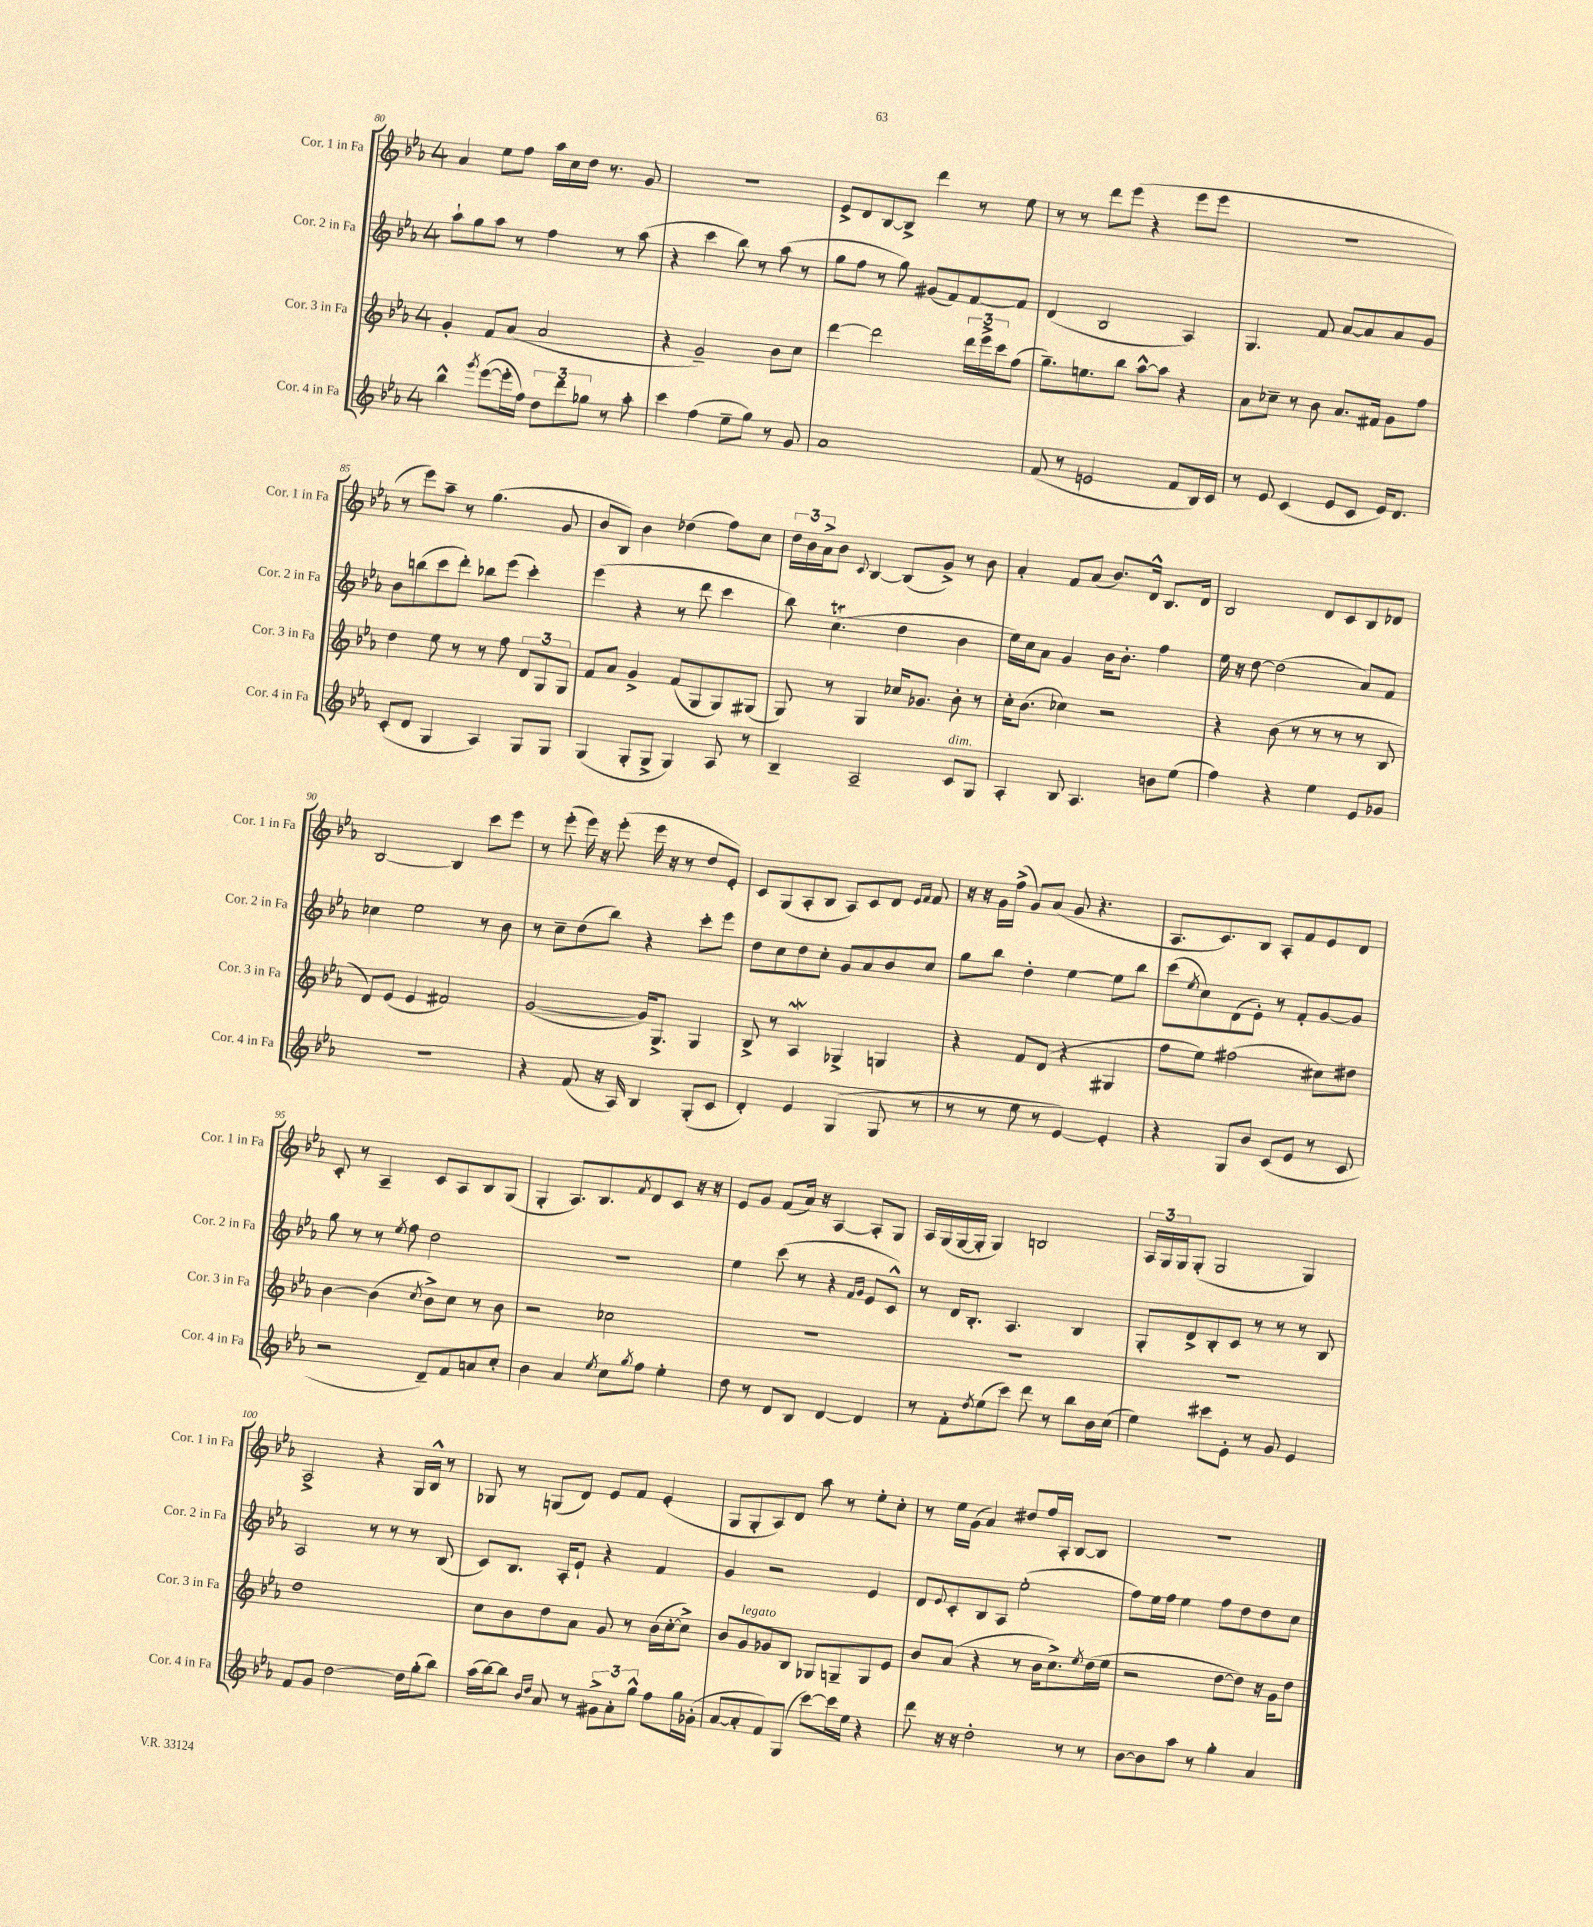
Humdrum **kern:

**kern	**kern	**kern	**kern
*staff4	*staff3	*staff2	*staff1
*clefG2	*clefG2	*clefG2	*clefG2
*k[b-e-a-]	*k[b-e-a-]	*k[b-e-a-]	*k[b-e-a-]
*M4/4	*M4/4	*M4/4	*M4/4
4bb-^^	4g'	8aa-`	4a-
.	.	8gg	.
8qggg	.	.	.
([8eee-	8f	8aa-	8ee-
16eee-']	(8a-	8r	8ff
16ff)	.	.	.
12dd	2a-	4ff	16aa-
.	.	.	16cc
12ddd	.	.	.
.	.	.	16dd
12gg-	.	.	.
.	.	.	8.r
8r	.	8r	.
8aa-'	.	(8aa-	8g
=	=	=	=
4ccc	4r	4r	1r
(4ff	2g~)	4ccc	.
8ee-~	.	8bb-)	.
8gg)	.	8r	.
8r	8b-	(8aa-	.
8g	8cc	8r	.
=	=	=	=
1a-	[4ddd	8gg	8e-^
.	.	8ff	8d
.	2ddd]	8r	[8B-
.	.	8gg)	8B-^]
.	.	(8g#	4ddd
.	.	8f)	.
.	24ddd	[8f	8r
.	24eee-^	.	.
.	24ccc	.	.
.	(8ff	8f]	8ee-
=	=	=	=
(8f	8.gg~)	(4d	8r
8r	.	.	8r
.	8.ee	.	.
2e	.	2B-	8ddd
.	8bb-	.	(8eee-
.	[8aa-^^	.	4r
.	8aa-]	.	.
8f	4r	4A-)	8eee-
16B-)	.	.	8eee-
16c	.	.	.
=	=	=	=
8r	8a-	4.G	1r
8e-	8cc-~	.	.
(4c	8r	.	.
.	8b-	8f	.
8e-	8.a-	[8a-	.
8c	.	8a-]	.
.	16f#	.	.
16e-)	8g	8a-	.
8.d	.	.	.
.	8ff	8g	.
=	=	=	=
(8c'	4dd	8b-	8r
8d	.	(8bb	8eee-)
4G	8ee-	8ccc	8aa-~
.	8r	8ddd')	8r
4A-)	8r	8bb-	(4.gg
.	8ff	(8eee-	.
8G	12d	4ccc')	.
.	12G	.	.
8G	.	.	8g
.	12G	.	.
=	=	=	=
(4G	8f	(4eee-	8b-
.	8a-	.	8B-)
8G'	4g^	4r	4b-
8G^	.	.	.
4G)	(8f	8r	(4dd-
.	8G	8ddd	.
8A-	8G)	4ccc	8ff)
8r	(8G#	.	8cc
=	=	=	=
4B-~	8G)	8bb-)	24dd
.	.	.	24b-
.	.	.	24a-^
.	8r	(4.cc	8b-
.	.	.	8qqc
2A-~	4G	.	[4B-
.	16cc-	4dd	(8B-]
.	8.g-	.	.
.	.	.	8g^)
8c	8b-'	4b-	8r
8G	8r	.	8b-
=	=	=	=
4A-'	16cc'	16ee-)	4a-'
.	(8.b-	16cc	.
.	.	8a-	.
8B-	4cc-)	4g	8f
4.A-	.	.	(8a-
.	2r	16b-	8.b-)
.	.	8.b-'	.
.	.	.	16d^^
8b	.	4ff	8.B-
(8ee-	.	.	.
.	.	.	16d
=	=	=	=
4ff)	4r	16ee-	2B-
.	.	16r	.
.	.	[8dd	.
4r	(8b-	(2dd]	.
.	8r	.	.
4ee-	8r	.	8d
.	8r	.	8c
8e-	8r	8a-)	8B-
8g-	8B-	8f	8d-
=	=	=	=
1r	8d)	4cc-	[2B-
.	(8e-	.	.
.	4e-	2ee-	.
.	2f#)	.	4B-]
.	.	8r	8ccc
.	.	8b-	8eee-
=	=	=	=
4r	([2g	8r	8r
.	.	8cc~	(8eee-'
(8f	.	(8dd	16eee-)
.	.	.	16r
16r	.	8bb-)	(8eee-'
16A-)	.	.	.
4B-	16g])	4r	16eee-
.	8.G^	.	16r
.	.	.	8r
(8G'	4G	8ccc'	8dd
8c	.	8eee-	8e-')
=	=	=	=
4d')	8B-^	8dd	8c
.	8r	8cc	(8G
4e-	4A-	8dd	8A-'
.	.	8cc'	8B-
(4G	4G-^	8g	8A-)
.	.	8a-	8c
8G	4G	8b-	8d
.	.	.	16qqe-
.	.	.	16qqf
8r	.	8cc	8f
=	=	=	=
8r	4r	8gg	16r
.	.	.	16r
8r	.	8bb-	16g
.	.	.	(16ff^
8ee-	8f	4dd'	8g)
8r	(8d	.	(8a-
[4e-)	4r	[4ee-	8g
.	.	.	4.r
4e-']	4G#	8ee-]	.
.	.	8bb-	.
=	=	=	=
4r	8ff	(8ccc	8.A-
.	.	8qee-	.
.	8ee-)	8cc)	.
.	.	.	8.c)
8G	(2ff#	(8d	.
8b-	.	8e-')	8B-
(8c	.	8r	8A-'
8e-	.	8f'	8f
8r	8cc#)	[8g	8e-
8c	8dd#	8g]	8d
=	=	=	=
2r	[4b-	8gg	8c'
.	.	8r	8r
.	(4b-]	8r	4A-~
.	.	8qee-	.
.	.	8ff	.
.	8qcc	.	.
8d~)	8b-^)	2dd	8c
8f	8cc	.	8A-
8a	8r	.	8B-
8cc'	8b-	.	(8G
=	=	=	=
4b-	2r	1r	4G'
4a-	.	.	8.A-)
.	.	.	8.B-
8qee-	.	.	.
8cc	2cc-	.	.
8qgg	.	.	8qf
8ff	.	.	8d
4ee-'	.	.	8c
.	.	.	16r
.	.	.	16r
=	=	=	=
8dd	1r	4ee-	8e-
8r	.	.	8g
8d	.	(8ccc	(8f
8B-	.	8r	16a-)
.	.	.	16r
[4d	.	4r	[4A-
.	.	16qqf	.
.	.	16qqg	.
4d]	.	8e-	8A-']
.	.	8c^^)	8G
=	=	=	=
8r	1r	8r	16A-
.	.	.	(16G
8f'	.	16d	[16G
.	.	8.B-'	16G']
8qdd	.	.	.
(8ee-	.	.	4G)
8ccc)	.	4.A-	.
8ddd	.	.	2B
8r	.	.	.
8bb-	.	4B-	.
16b-	.	.	.
(16cc	.	.	.
=	=	=	=
4ee-)	1r	8G'	24A-
.	.	.	24G
.	.	.	24G
.	.	8d^	(8G'
8ccc#	.	8B-'	2G
8e-'	.	8c	.
8r	.	8r	.
8g	.	8r	.
4e-	.	8r	4G)
.	.	8B-	.
=	=	=	=
8f	1dd	2A-	2A-^
8g	.	.	.
[2dd	.	.	.
.	.	8r	4r
.	.	8r	.
16dd]	.	8r	16G
(16gg'	.	.	16B-^^
8bb-)	.	(8B-	8r
=	=	=	=
(16aa-	8cc	8c)	8G-
[16bb-)	.	.	.
8bb-]	8b-	8.B-	8r
16qqb-	.	.	.
16qqdd	.	.	.
8a-	8dd	.	(8G
.	.	16A-'	.
8r	8a-	8e-`	8d)
12g#^	8g	4r	8e-
12a-'	.	.	.
.	8r	.	8f
12gg^^	.	.	.
8ff	(16b-	4f	(4e-'
.	[16cc'	.	.
16gg	8cc^])	.	.
(16g-'	.	.	.
=	=	=	=
[8a-	8b-	4g	8G
8a-']	8g	.	8G'
8f)	8g-	2r	8A-)
(8G	8B-	.	8d
[8ccc)	8G-	.	8aa-
16ccc]	8G~	.	8r
16ee-	.	.	.
4r	8G	4e-	8ee-'
.	8e-	.	8cc'
=	=	=	=
8ddd	8b-	8d	8r
.	.	8qqe-	.
16r	(8a-	8c'	16ee-
16r	.	.	(16g
2dd'	4r	8B-	4a-)
.	.	8A-	.
.	8r	(2ee-'	8dd#
.	16b-	.	16ff
.	8.cc^)	.	16A-'
8r	.	.	[8B-
.	8qee-	.	.
8r	(16dd	.	8B-]
.	16ee-	.	.
=	=	=	=
[8b-	2r	8ff)	1r
8b-]	.	16ee-	.
.	.	16ff	.
8aa-	.	4ee-	.
8r	.	.	.
4gg'	[8dd	8ff	.
.	8dd])	8dd	.
4a-	16r	8dd	.
.	16g	.	.
.	8dd	8cc	.
==	==	==	==
*-	*-	*-	*-
